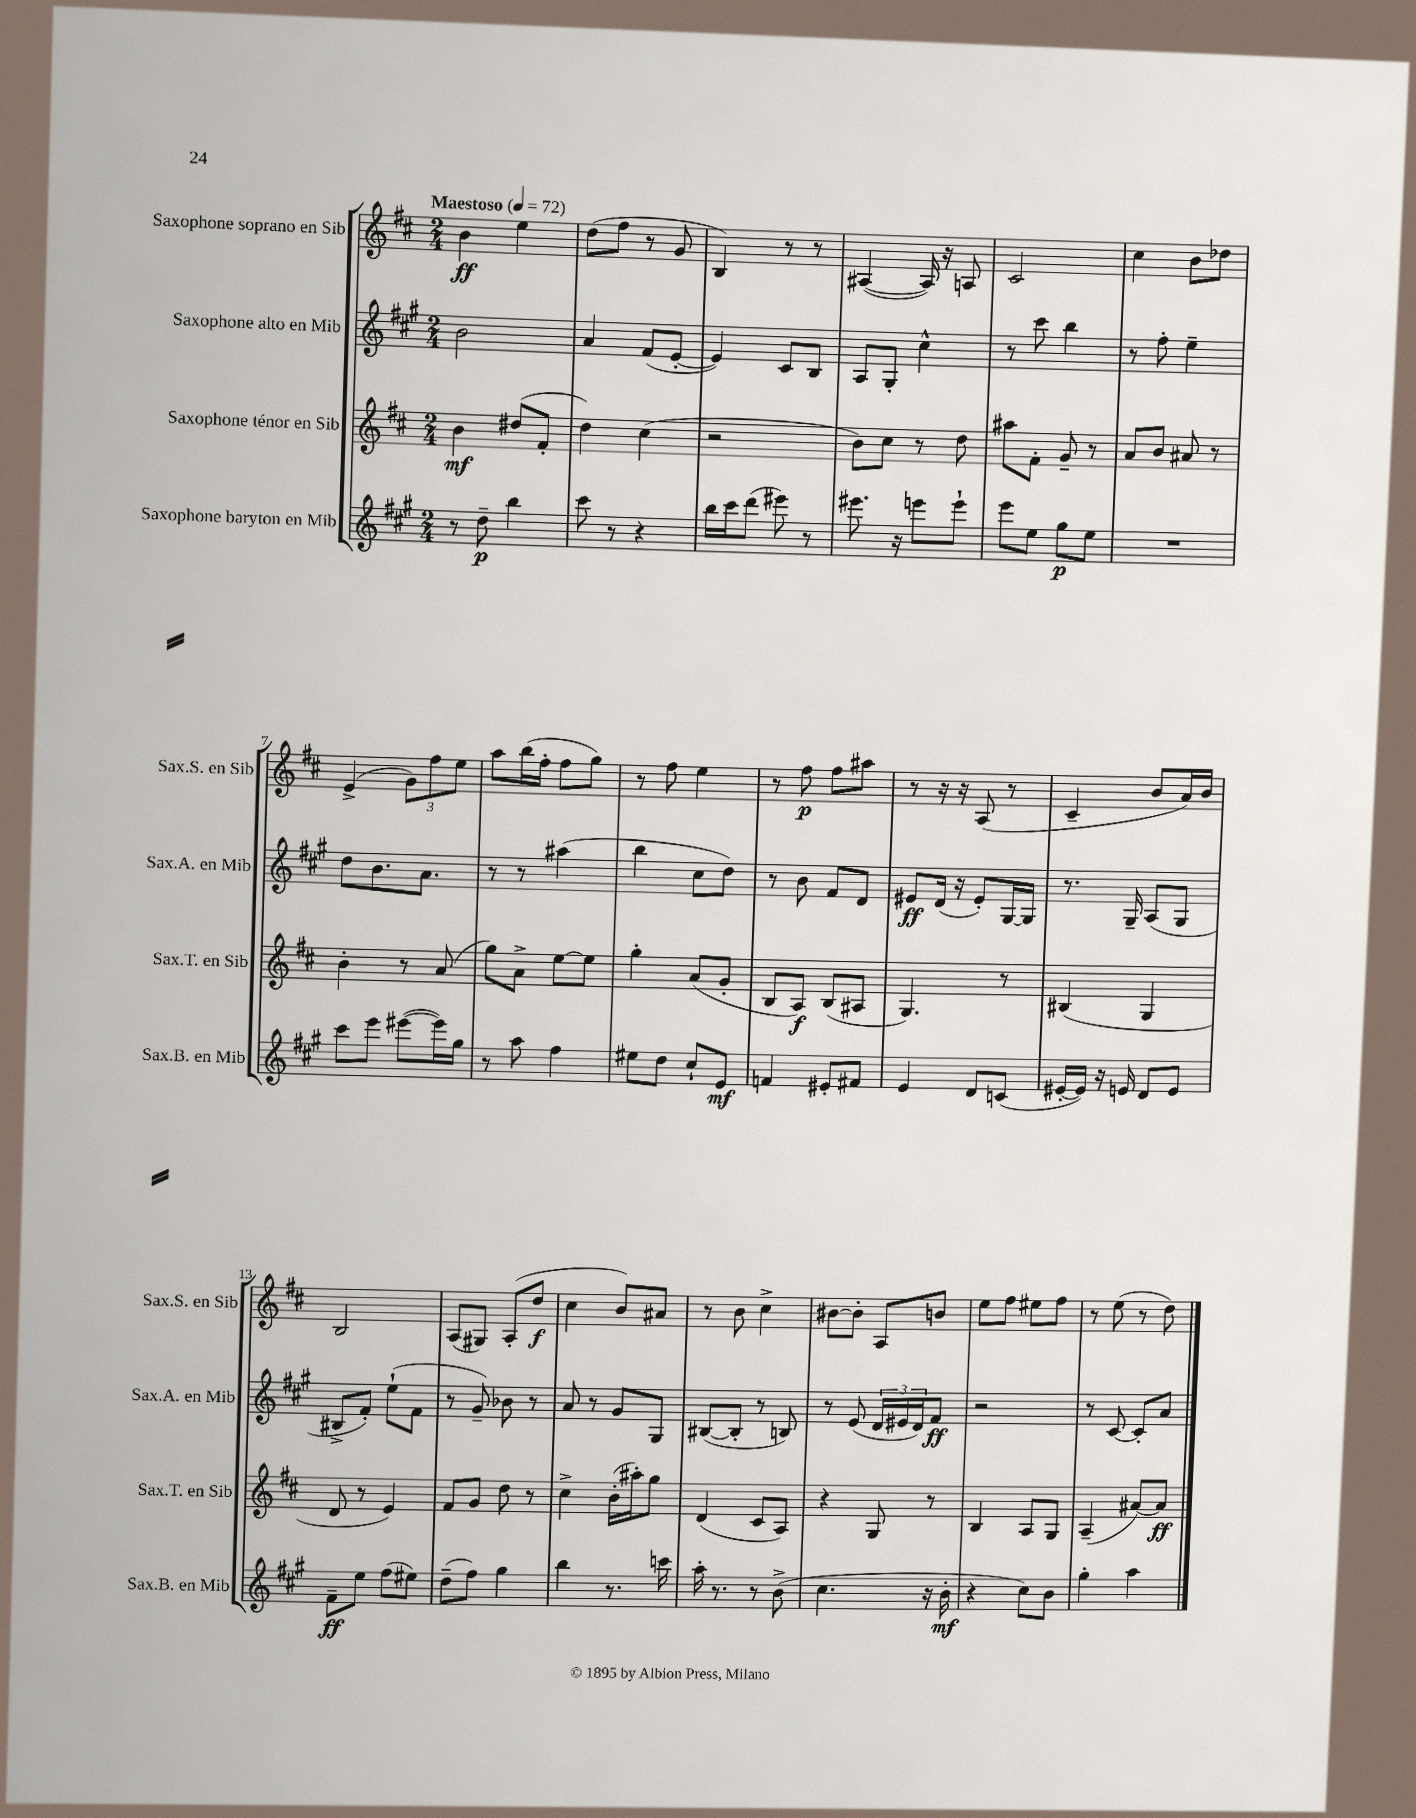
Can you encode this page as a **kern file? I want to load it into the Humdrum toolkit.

**kern	**kern	**kern	**kern
*staff4	*staff3	*staff2	*staff1
*clefG2	*clefG2	*clefG2	*clefG2
*k[f#c#g#]	*k[f#c#]	*k[f#c#g#]	*k[f#c#]
*M2/4	*M2/4	*M2/4	*M2/4
*MM72	*MM72	*MM72	*MM72
8r	4b\	2b\	4b\
8dd~\	.	.	.
4bb\	(8dd#/L	.	4ee\
.	8f#'/J	.	.
=	=	=	=
8ccc#\	4dd\)	4a/	(8dd\L
8r	.	.	8ff#\J
4r	(4cc#\	(8f#/L	8r
.	.	[8e'/J	8g/
=	=	=	=
16bb\LL	2r	4e/])	4B/)
16ccc#\J	.	.	.
(8ddd\J	.	.	.
8eee#\)	.	8c#/L	8r
8r	.	8B/J	8r
=	=	=	=
8.eee#\	8b\L)	8A/L	([4A#/
.	8cc#\J	8G#'/J	.
16r	.	.	.
8eee\L	8r	4cc#^^\	16A#/])
.	.	.	16r
8eee`\J	8dd\	.	8A/
=	=	=	=
8eee\L	8aa#\L	8r	2c#/
8ee\J	8f#'\J	8ccc#\	.
8gg#\L	8g~/	4bb\	.
8ee\J	8r	.	.
=	=	=	=
2r	8a/L	8r	4cc#\
.	8b/J	8ff#'\	.
.	8a#/	4ee~\	8b\L
.	8r	.	8dd-\J
=	=	=	=
8ccc#\L	4b'\	8dd\L	(4e^/
8eee\J	.	8.b\	.
([8eee#\L	8r	.	12g\L)
.	.	8.a\J	.
.	.	.	12ff#\
16eee#\]L)	(8a/	.	.
.	.	.	12ee\J
16gg#\JJ	.	.	.
=	=	=	=
8r	8gg\L)	8r	8aa\L
8aa\	8a^\J	8r	(16bb\L
.	.	.	16ff#'\JJ
4ff#\	[8ee\L	(4aa#\	8ff#\L
.	8ee\]J	.	8gg\J)
=	=	=	=
8ee#\L	4gg'\	4bb\	8r
8dd\J	.	.	8ff#\
8cc#`/L	(8a/L	8cc#\L	4ee\
8e/J	8g'/J	8dd\J)	.
=	=	=	=
4f/	8B/L	8r	8r
.	8A/J)	8b\	8ff#\
8e#'/L	(8B/L	8f#/L	8ff#\L
8f#/J	8A#/J	8d/J	8aa#\J
=	=	=	=
4e/	4.G/)	8e#/L	8r
.	.	(16d/Jk	16r
.	.	16r	16r
8d/L	.	8e#'/L)	(8A/
(8c/J	8r	[16G#/L	8r
.	.	16G#/]JJ	.
=	=	=	=
[16e#'/LL	(4B#/	8.r	4c#~/
16e#/]JJ)	.	.	.
16r	.	.	.
16e/	.	16G#~/	.
8d/L	4G/	(8A/L	8b/L
8e/J	.	8G#/J	16a/L)
.	.	.	16b/JJ
=	=	=	=
8f#~\L	8d/	8B#^/L	2B/
8ee\J	8r	8f#'/J)	.
(8ff#\L	4e/)	(8ee`\L	.
8ee#\J)	.	8f#\J	.
=	=	=	=
(8dd~\L	8f#/L	8r	(8A/L
8ff#\J)	8g/J	8g#~/)	8G#/J)
4gg#\	8dd\	8b-\	(8A'/L
.	8r	8r	8dd/J
=	=	=	=
4bb\	4cc#^\	8a/	4cc#\
.	.	8r	.
8.r	(16b'\LL	8g#/L	8b/L)
.	16aa#'\J)	.	.
.	8gg\J	8G#/J	8a#/J
16ccc\	.	.	.
=	=	=	=
16aa'\	(4d/	([8B#/L	8r
8.r	.	.	.
.	.	8B#'/]J	8b\
8r	8c#/L	8r	4cc#^\
(8b^\	8A/J)	8B/)	.
=	=	=	=
4.cc#\	4r	8r	[8b#\L
.	.	(8e/	8b#'\]J
.	8G/	24d/LL	8A/L
.	.	24e#/	.
.	.	24d/J)	.
16r	8r	8f#/J	8b/J
16b'\	.	.	.
=	=	=	=
4r	4B/	2r	8ee\L
.	.	.	8ff#\J
8cc#\L)	8A/L	.	8ee#\L
8b\J	8G/J	.	8ff#\J
=	=	=	=
4gg#'\	(4A~/	8r	8r
.	.	[8c#/	(8ee\
4aa\	[8a#/L)	8c#'/]L	8r
.	8a#/]J	8a/J	8dd\)
==	==	==	==
*-	*-	*-	*-
